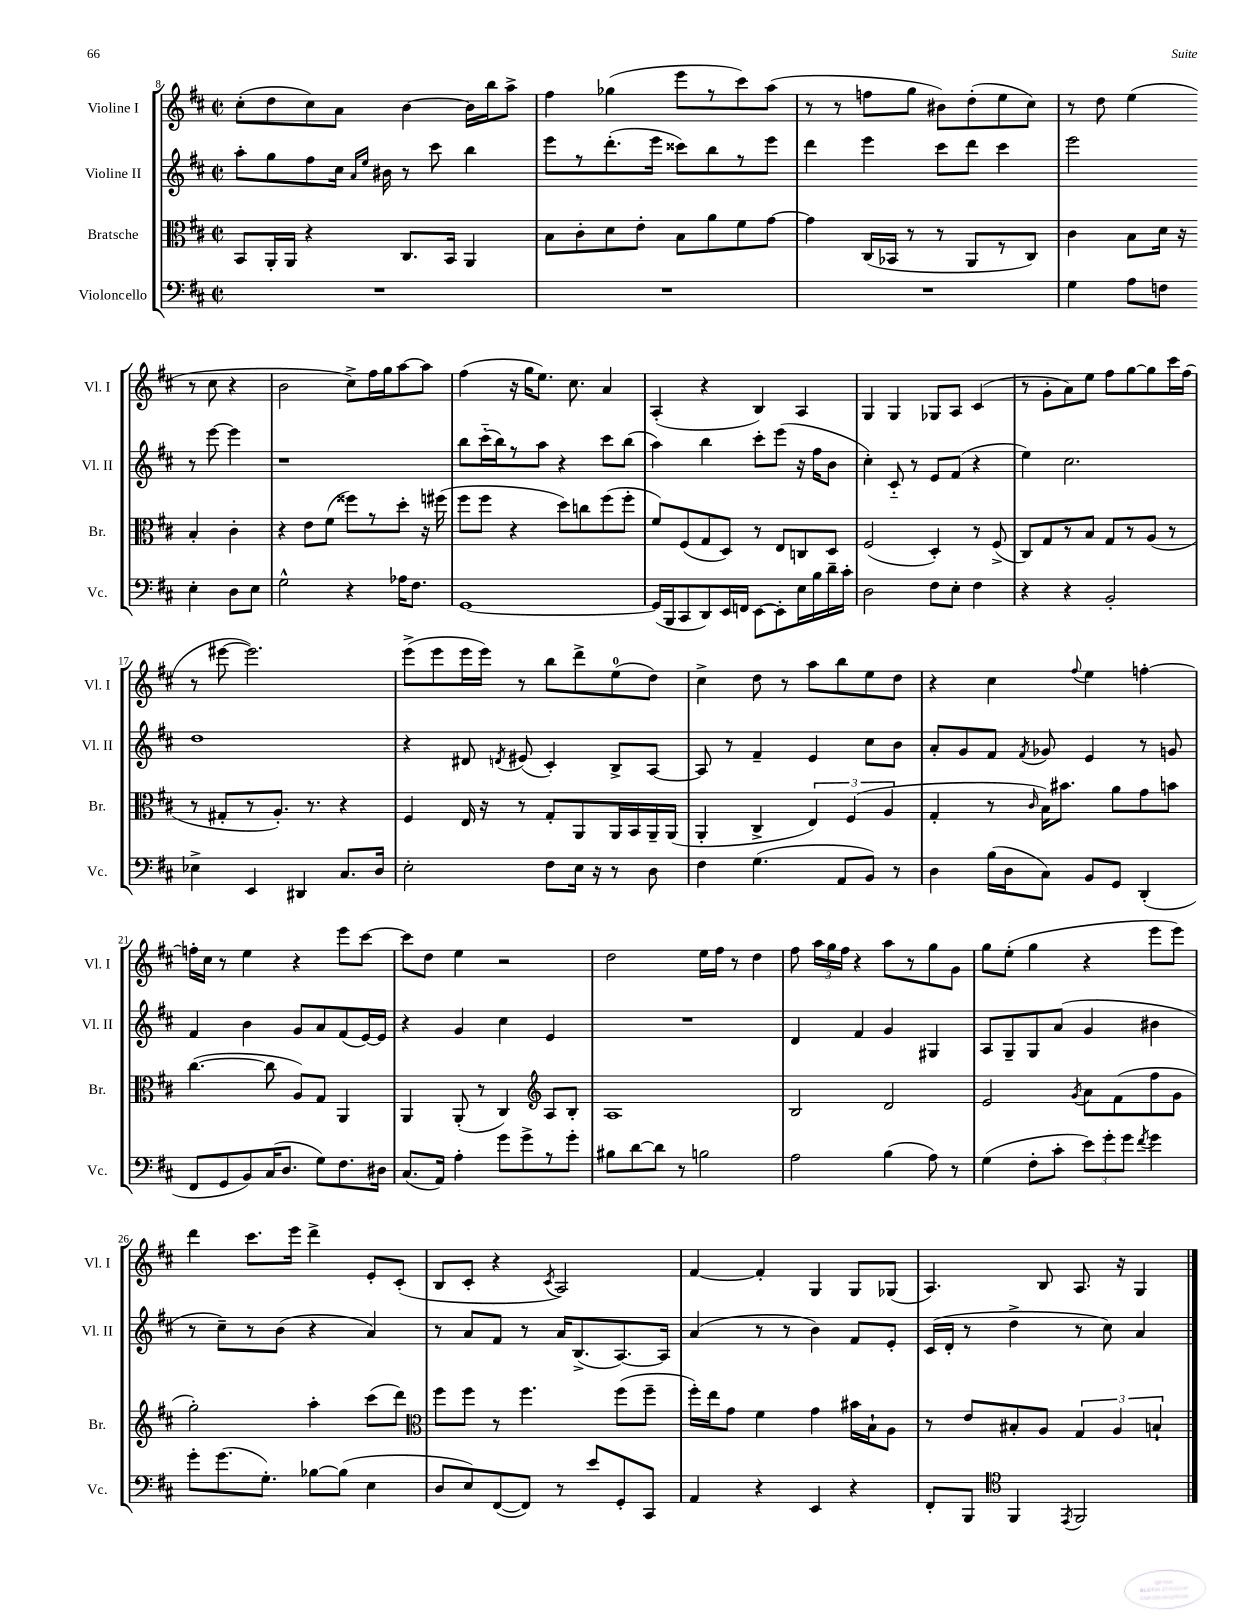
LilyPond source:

<<
\new StaffGroup <<
\new Staff = "s0" \with { instrumentName = "Violine I" shortInstrumentName = "Vl. I" } {
    \clef treble \key d \major \defaultTimeSignature \time 2/2
    \autoBeamOff cis''8[-.( d''8 cis''8) a'8] b'4~ b'16[ b''16 a''8]-> |
    fis''4 ges''4( e'''8[ r8 cis'''8) a''8]( |
    r8 r8 f''8[ g''8] bis'8[) d''8-.( e''8 cis''8]) |
    r8 d''8 e''4( r8 cis''8 r4 |
    b'2 cis''8[->) fis''16 g''16 a''8~ a''8] |
    fis''4( r16 g''16[ e''8.]) cis''8. a'4 |
    a4-.( r4 b4) a4 |
    g4 g4 ges8[ a8] cis'4( |
    r8 g'8[-. a'8) e''8] fis''8[ g''8~ g''8 cis'''16 fis''16]( |
    r8 eis'''8~ eis'''2.) |
    e'''8[->( e'''8 e'''16 e'''16]) r8 b''8[ d'''8-> e''8-0( d''8]) |
    cis''4-> d''8 r8 a''8[ b''8 e''8 d''8] |
    r4 cis''4 \appoggiatura { fis''8 } e''4 f''4~-. |
    f''16[-. cis''16] r8 e''4 r4 e'''8[ cis'''8]~ |
    cis'''8[ d''8] e''4 r2 |
    d''2 e''16[ fis''16] r8 d''4 |
    fis''8 \tuplet 3/2 { a''16[ g''16 fis''16] } r4 a''8[ r8 g''8 g'8] |
    g''8[ e''8]-.( g''4 r4 e'''8[ e'''8]) |
    d'''4 cis'''8.[ e'''16] d'''4-> e'8[-. cis'8]-.( |
    b8[ cis'8]-. r4 \acciaccatura { cis'8 } a2) |
    fis'4~ fis'4-. g4 g8[ ges8]( |
    a4.) b8 a8. r16 g4 \bar "|." |
}
\new Staff = "s1" \with { instrumentName = "Violine II" shortInstrumentName = "Vl. II" } {
    \clef treble \key d \major \defaultTimeSignature \time 2/2
    \autoBeamOff a''8[-. g''8 fis''8 cis''16] \grace { a'16[ e''16] } bis'16 r8 cis'''8 b''4 |
    e'''8[ r8 d'''8.-.( e'''16] cisis'''8[) b''8 r8 e'''8] |
    d'''4 e'''4 cis'''8[ d'''8] cis'''4 |
    e'''2 r8 e'''8~ e'''4 |
    r1 |
    b''8[ cis'''16-_( b''16) r8 a''8] r4 cis'''8[ b''8]( |
    a''4) b''4 cis'''8[-. e'''8]( r16 fis''16[ b'8] |
    cis''4-.) cis'8-_ r8 e'8[ fis'8]( r4 |
    e''4) cis''2. |
    d''1 |
    r4 dis'8 \acciaccatura { d'8 } eis'8( cis'4-.) b8[-> a8]~ |
    a8 r8 fis'4-- e'4 cis''8[ b'8] |
    a'8[-. g'8 fis'8] \acciaccatura { fis'8 } ges'8 e'4 r8 g'8 |
    fis'4 b'4 g'8[ a'8 fis'8( e'16~) e'16] |
    r4 g'4 cis''4 e'4 |
    R1 |
    d'4 fis'4 g'4 gis4 |
    a8[ g8-- g8 a'8]( g'4 bis'4 |
    r8 cis''8[--) r8 b'8]( r4 a'4) |
    r8 a'8[ fis'8] r8 a'16[ b8.->( a8.~) a16] |
    a'4( r8 r8 b'4) fis'8[ e'8]-. |
    cis'16[( d'16]-. r8 d''4-> r8 cis''8) a'4 \bar "|." |
}
\new Staff = "s2" \with { instrumentName = "Bratsche" shortInstrumentName = "Br." } {
    \clef alto \key d \major \defaultTimeSignature \time 2/2
    \autoBeamOff b,8[ a,16-. a,16] r4 cis8.[ b,16] a,4 |
    b8[ cis'8-. d'8 e'8]-. b8[ a'8 fis'8 g'8]~ |
    g'4 cis16[( bes,16] r8 r8 a,8[ r8 cis8]) |
    cis'4 b8[ d'16] r16 b4-. cis'4-. |
    r4 e'8[ fis'8]( fisis''8[) r8 d''8]-. r16 fis''16( |
    fis''8[ fis''8] r4 d''8[) c''8 fis''8( fis''8]-. |
    fis'8[) fis8( g8 d8]) r8 e8[ c8 d8] |
    fis2( d4-.) r8 fis8->( |
    cis8[) g8 r8 b8] g8[ r8 a8]( r8 |
    r8 gis8[-. r8 a8.]-.) r8. r4 |
    fis4 e16 r16 r8 g8[-. a,8 a,16 b,16 a,16-- a,16]( |
    a,4-. cis4-> \tuplet 3/2 { e4) fis4( a4 } |
    g4-. r8 \grace { cis'16 } b16[) bis'8.] a'8[ g'8 b'8] |
    cis''4.~( cis''8 a8[) g8] a,4 |
    a,4 a,8-.( r8 cis4) \clef treble a8[ b8]-. |
    a1 |
    b2 d'2 |
    e'2 \acciaccatura { g'8 } a'8[ fis'8( fis''8 g'8] |
    g''2-.) a''4-. cis'''8[( d'''8]) |
    \clef alto fis''8[ fis''8] r8 fis''4. fis''8[( fis''8]-- |
    fis''16[-.) e''16 g'8] fis'4 g'4 bis'16[ b16-! a8] |
    r8 e'8[ bis8-. a8] \tuplet 3/2 { g4 a4 b4-! } \bar "|." |
}
\new Staff = "s3" \with { instrumentName = "Violoncello" shortInstrumentName = "Vc." } {
    \clef bass \key d \major \defaultTimeSignature \time 2/2
    \autoBeamOff R1 |
    R1 |
    R1 |
    g4 a8[ f8] e4-. d8[ e8] |
    g2-^ r4 aes16[ fis8.] |
    g,1~ |
    g,16[( b,,16 cis,8 d,8) e,16 f,16] e,8[~ e,8-. e16 b16 d'16-- cis'16]-. |
    d2 fis8[ e8]-. fis4 |
    r4 r4 b,2-. |
    ees4-> e,4 dis,4 cis8.[ d16] |
    e2-. fis8[ e16] r16 r8 d8 |
    fis4 g4.( a,8[ b,8]) r8 |
    d4 b16[( d16 cis8]) b,8[ g,8] d,4-.( |
    fis,8[ g,8 b,8) cis16( d8.] g8[) fis8. dis16] |
    cis8.[( a,16]) a4-. g'8[ g'8-> r8 g'8]-. |
    bis8[ d'8~ d'8] r8 b2 |
    a2 b4( a8) r8 |
    g4( fis8[-. cis'8]-. \tuplet 3/2 { e'8[) g'8-. g'8] } \acciaccatura { fis'8 } g'4 |
    g'8[-. g'8.( g8.]-.) bes8[~ bes8]( e4 |
    d8[ e8) fis,8~( fis,8]) r8 e'8[ g,8-. cis,8] |
    a,4 r4 e,4 r4 |
    fis,8[-. b,,8] \clef tenor fis,4 \acciaccatura { e,8 } fis,2 \bar "|." |
}
>>
>>
\layout { \context { \Score currentBarNumber = #8 } }
